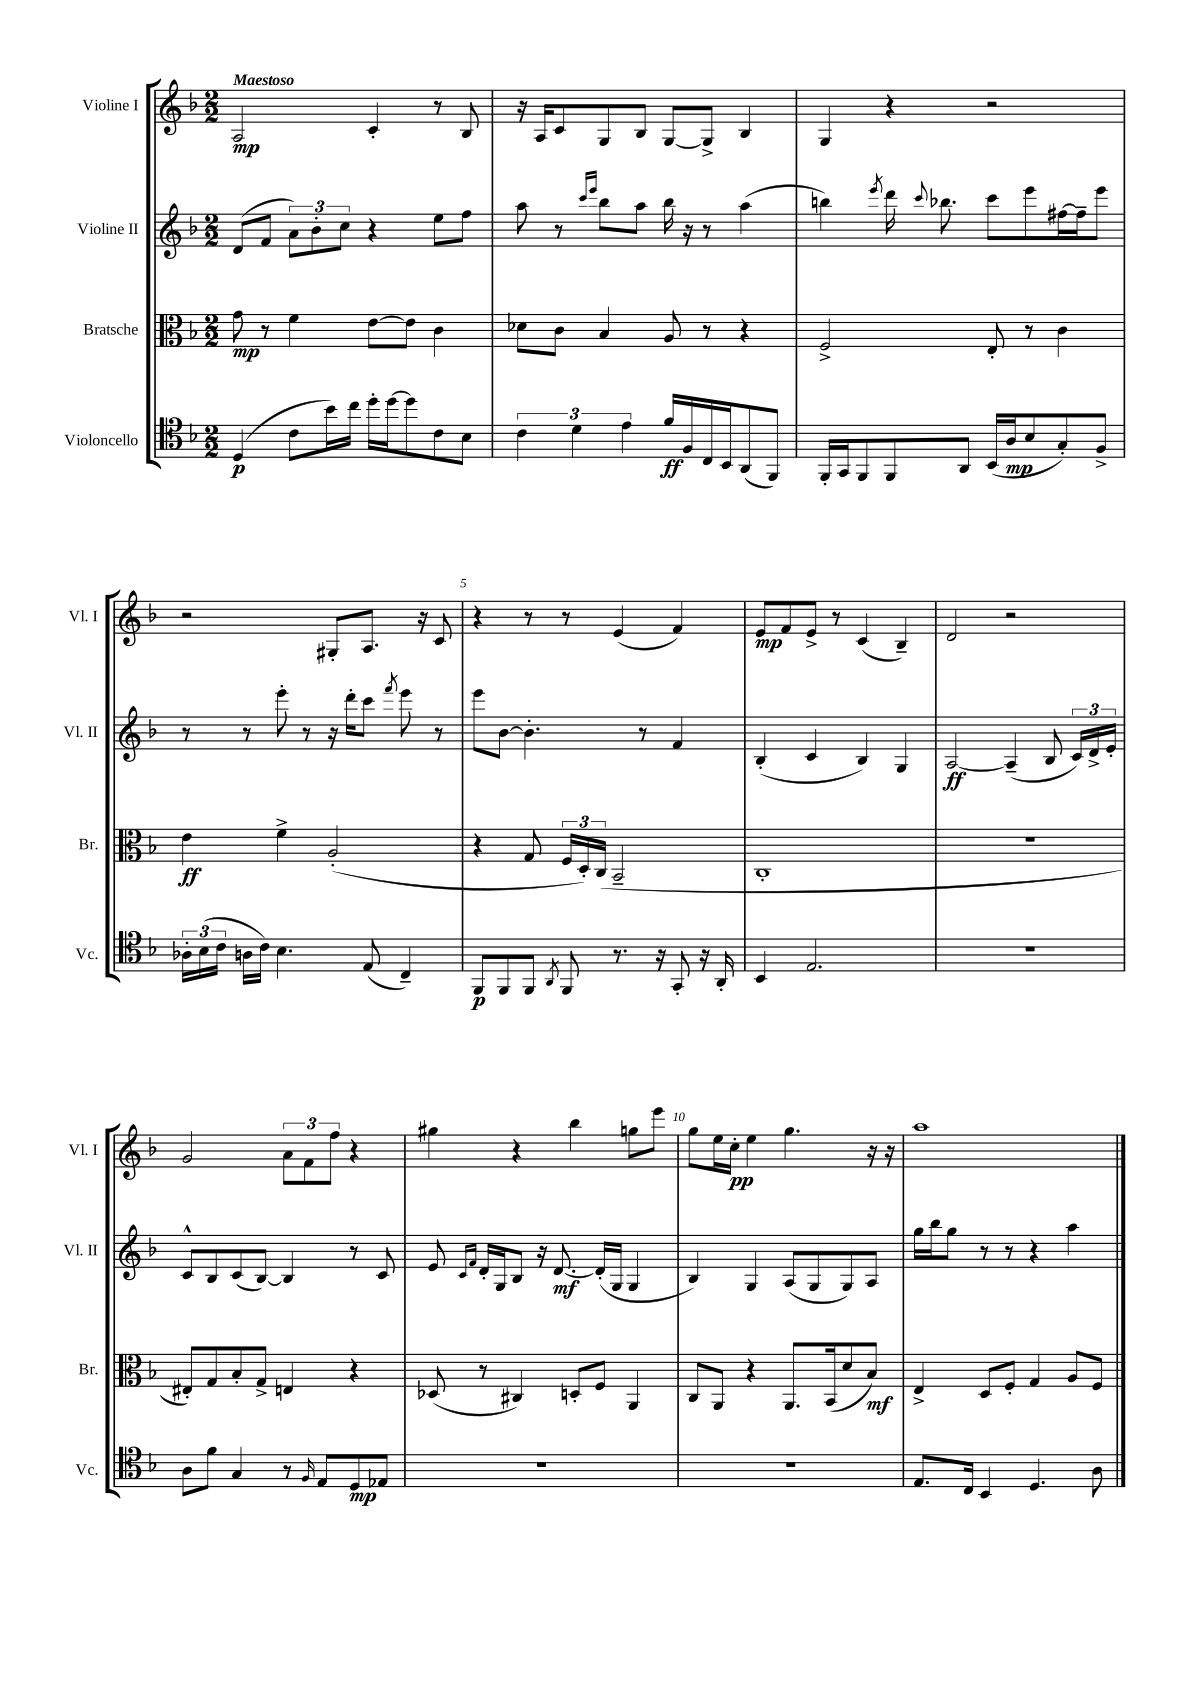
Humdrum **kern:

**kern	**kern	**kern	**kern
*staff4	*staff3	*staff2	*staff1
*clefC4	*clefC3	*clefG2	*clefG2
*k[b-]	*k[b-]	*k[b-]	*k[b-]
*M2/2	*M2/2	*M2/2	*M2/2
(4D	8g	(8d	2A
.	8r	8f	.
8c	4f	12a)	.
.	.	12b-'	.
16b-)	.	.	.
.	.	12cc	.
16cc	.	.	.
16dd'	[8e	4r	4c'
[16dd	.	.	.
8dd]	8e]	.	.
8c	4c	8ee	8r
8B-	.	8ff	8B-
=	=	=	=
6c	8d-	8aa	16r
.	.	.	16A
.	8c	8r	8c
6d	.	.	.
.	.	16qqccc	.
.	.	16qqeee	.
.	4B-	8bb-	8G
6e	.	.	.
.	.	8aa	8B-
16f	8A	16bb-	[8G
16F	.	16r	.
16C	8r	8r	8G^]
16BB-	.	.	.
(8AA	4r	(4aa	4B-
8FF)	.	.	.
=	=	=	=
16FF'	2F^	4bb)	4G
16GG	.	.	.
8FF	.	.	.
.	.	8qeee	.
8FF	.	16ddd	4r
.	.	8qqccc	.
.	.	8.bb-	.
8AA	.	.	.
(16BB-	8E'	8ccc	2r
16A	.	.	.
8B-	8r	8eee	.
8G')	4c	[16ff#	.
.	.	16ff#~]	.
8F^	.	8eee	.
=	=	=	=
24A-'	4e	8r	2r
(24B-	.	.	.
24c	.	.	.
16A	.	8r	.
16c)	.	.	.
4.B-	4f^	8eee'	.
.	.	8r	.
.	(2A'	16r	8G#'
.	.	16ddd'	.
(8E	.	8ccc	8.A
.	.	8qfff	.
4C~)	.	8eee	.
.	.	.	16r
.	.	8r	8c
=	=	=	=
8FF	4r	8eee	4r
8FF	.	[8b-	.
8FF	8G	4.b-']	8r
8qAA	.	.	.
8FF	24F	.	8r
.	24D')	.	.
.	(24C	.	.
8.r	2BB-~	.	(4e
.	.	8r	.
16r	.	.	.
8GG'	.	4f	4f)
16r	.	.	.
16AA'	.	.	.
=	=	=	=
4BB-	1C'	(4B-'	8e
.	.	.	8f
2.E	.	4c	8e^
.	.	.	8r
.	.	4B-)	(4c
.	.	4G	4B-~)
=	=	=	=
1r	1r	[2A	2d
.	.	(4A~]	2r
.	.	8B-	.
.	.	24c)	.
.	.	24d^	.
.	.	24e'	.
=	=	=	=
8A	8E#')	8c^^	2g
8f	8G	8B-	.
4G	8B-'	(8c	.
.	8G^	[8B-)	.
8r	4E	4B-]	12a
.	.	.	12f
16qqF	.	.	.
8E	.	.	.
.	.	.	12ff
8D	4r	8r	4r
8E-	.	8c	.
=	=	=	=
1r	(8D-	8e	4gg#
.	.	16qqc	.
.	.	16qqf	.
.	8r	16d'	.
.	.	16G	.
.	4C#)	8B-	4r
.	.	16r	.
.	.	[8.d	.
.	8D'	.	4bb-
.	8F	(16d']	.
.	.	16G	.
.	4AA	4G	8gg
.	.	.	8eee
=	=	=	=
1r	8C	4B-)	8gg
.	8AA	.	16ee
.	.	.	16cc'
.	4r	4G	4ee
.	8.AA	(8A	4.gg
.	.	8G	.
.	(16BB-	.	.
.	8d	8G)	.
.	8B-)	8A	16r
.	.	.	16r
=	=	=	=
8.E	4E^	16gg	1aa
.	.	16bb-	.
.	.	8gg	.
16C	.	.	.
4BB-	8D	8r	.
.	8F'	8r	.
4.D	4G	4r	.
.	8A	4aa	.
8A	8F	.	.
==	==	==	==
*-	*-	*-	*-
